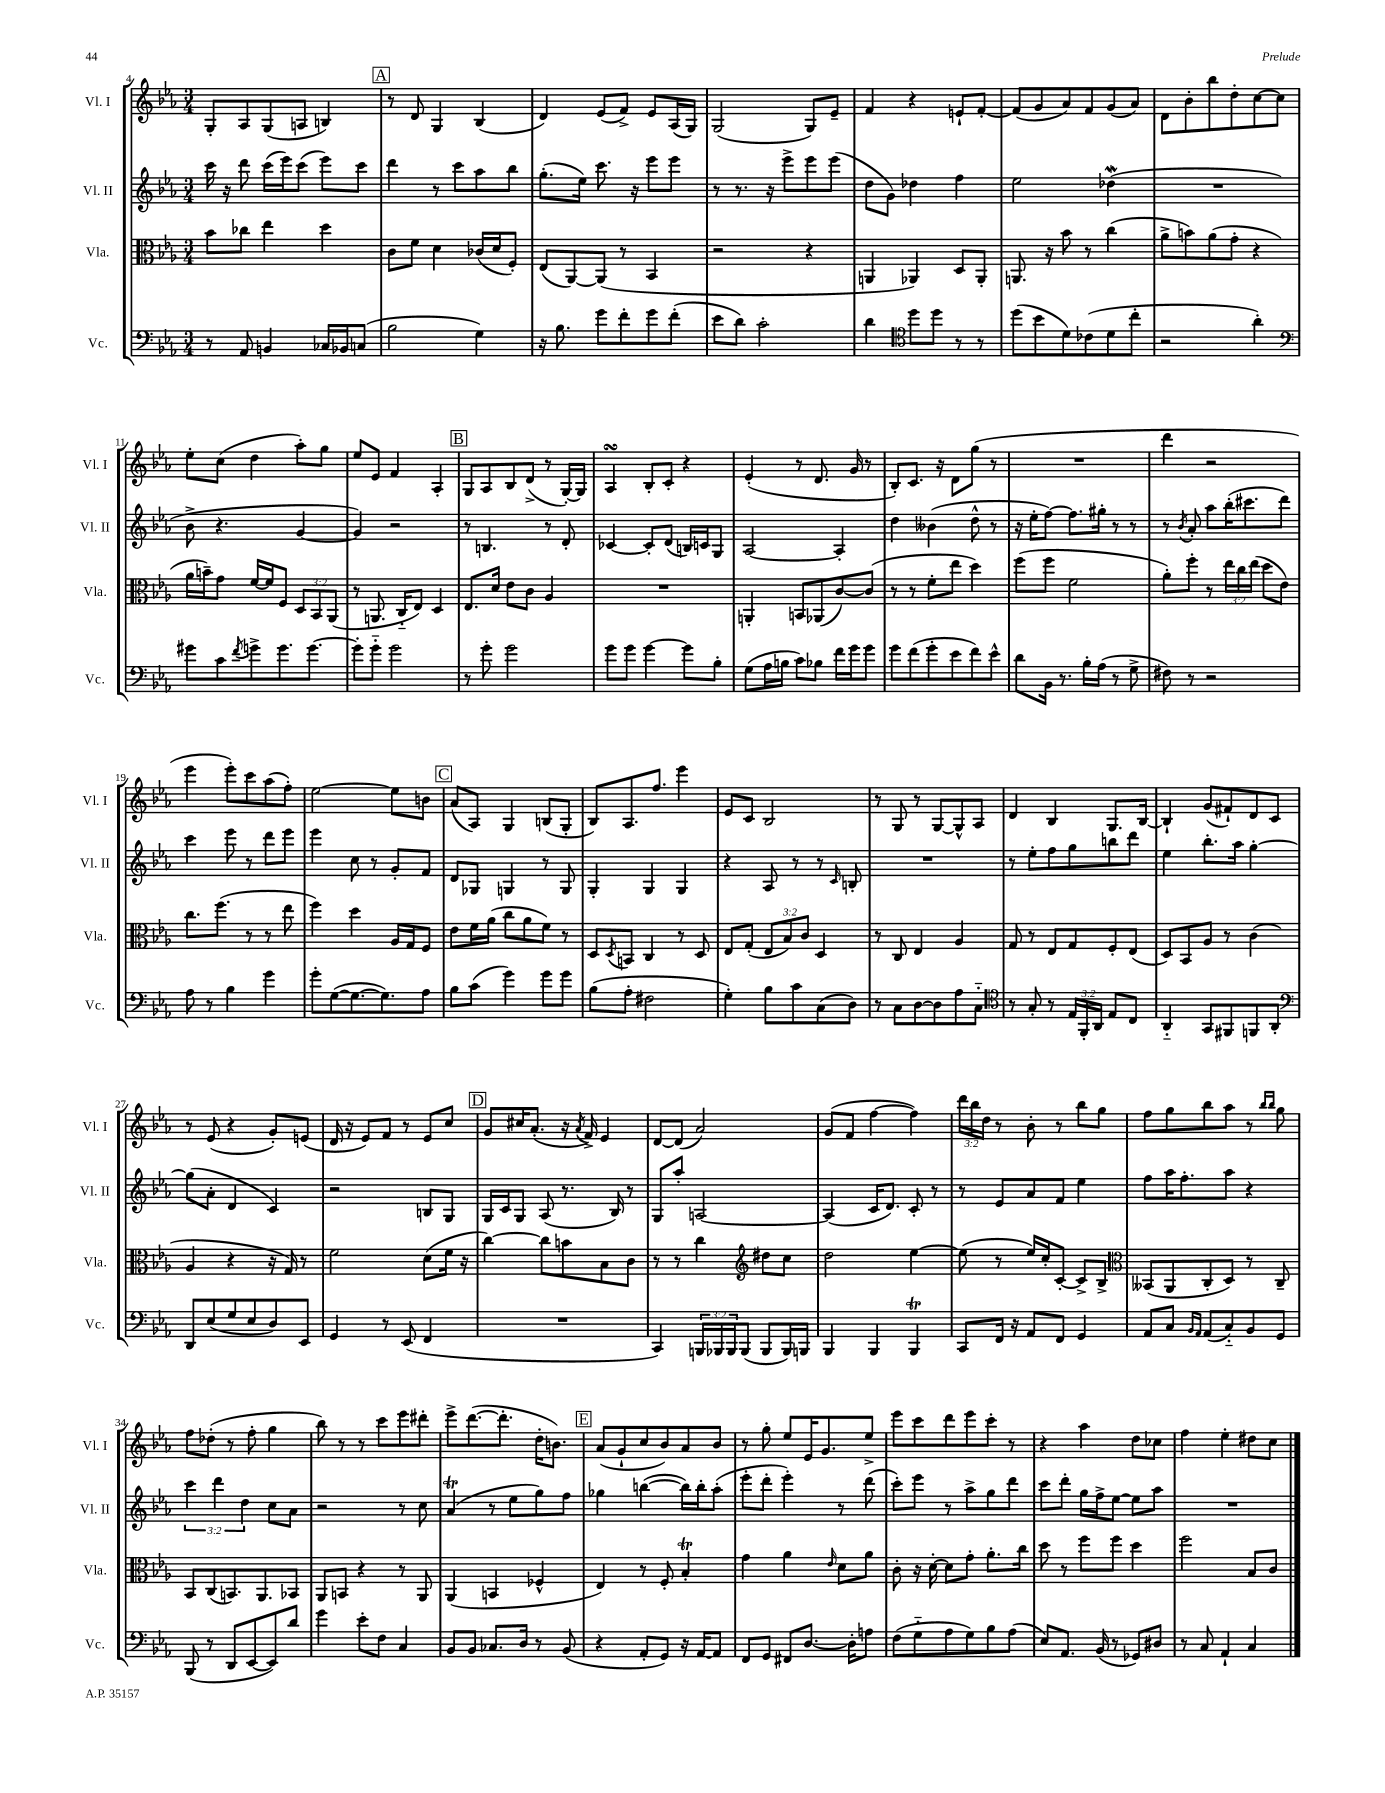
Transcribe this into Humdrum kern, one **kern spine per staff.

**kern	**kern	**kern	**kern
*part4	*part3	*part2	*part1
*staff4	*staff3	*staff2	*staff1
*I"Vc.	*I"Vla.	*I"Vl. II	*I"Vl. I
*I'Vc.	*I'Vla.	*I'Vl. II	*I'Vl. I
*clefF4	*clefC3	*clefG2	*clefG2
*k[b-e-a-]	*k[b-e-a-]	*k[b-e-a-]	*k[b-e-a-]
*M3/4	*M3/4	*M3/4	*M3/4
=4	=4	=4	=4
8r	8b-\L	16ccc\	8G'/L
.	.	16r	.
8AA-/	8cc-X\J	8ddd\	8A-/
4BBn/	4ee-\	(16ccc\LL	(8G/
.	.	16eee-\J)	.
.	.	(8ccc\J	8An/J
16C-X/LL	4dd\	8eee-\L)	4Bn/)
16BB-X/J	.	.	.
(8Cn/J	.	8ccc\J	.
!!LO:REH:place=s1:t=A
=5	=5	=5	=5
2B-\	8c\L	4ddd\	8r
.	8f\J	.	8d/
.	4d\	8r	4G/
.	.	8ccc\L	.
4G\)	(16c-X/LL	8aa-\	(4B-/
.	16d/J	.	.
.	8F'/J)	8bb-\J	.
=6	=6	=6	=6
16r	(8E-/L	(8.gg'\L	4d/)
8.B-\	.	.	.
.	[8AA-/)	.	.
.	.	16ee-\Jk)	.
8g\L	(8AA-/J]	8.ccc\	(8e-/L
8f'\	8r	.	8f^/J)
.	.	16r	.
8g\	4BB-/	8eee-\L	8e-/L
(8f'\J	.	8eee-\J	(16A-/L
.	.	.	16G/JJ)
=7	=7	=7	=7
8e-\L	2r	8r	(2G/
8d\J)	.	8.r	.
2c'\	.	.	.
.	.	16r	.
.	.	8eee-^\L	.
.	4r	8eee-\	8G/L)
.	.	(8eee-\J	8e-~/J
=8	=8	=8	=8
4d\	4AAn/	8dd\L	4f/
.	.	8g\J)	.
*clefC4	*	*	*
8dd\L	4AA-X/)	4dd-X\	4r
8dd\J	.	.	.
8r	8D/L	4ff\	8en`/L
8r	8AA-'/J	.	[8f'/J
=9	=9	=9	=9
(8dd\L	8.AAn/	2ee-\	(8f/L]
8b-\	.	.	8g/
.	16r	.	.
8d\)	8b-\	.	8a-/)
(8c-X\	8r	.	8f/
8d\	(4cc\	(4dd-Xw\	(8g/
8cc'\J	.	.	8a-/J)
=10	=10	=10	=10
2r	8a-^\L	2.r	8d\L
.	8bn\)	.	8b-'\
.	(8a-\	.	8bb-\
.	8g'\J	.	8dd'\
4a-'\)	4r	.	[8cc\
.	.	.	8cc\J]
!!LO:LB:g=z
=11	=11	=11	=11
*clefF4	*	*	*
8g#X\L	16a-\LL	8b-^\	8ee-'\L
.	16bn~\J)	.	.
8c\	8g\J	4.r	(8cc\J
8qf/	.	.	.
8gn^\	[16f/LL	.	4dd\
.	16f/J]	.	.
8.g\	8F/J	.	.
.	12D/L	[4g/	8aa-'\L)
[8.g\J	.	.	.
.	12BB-/	.	.
.	.	.	8gg\J
.	(12AA-/J	.	.
=12	=12	=12	=12
8g'\L]	8r	4g/])	8ee-/L
8g\J	8.AAn/	.	8e-/J
2g\	.	2r	4f/
.	16C/KL	.	.
.	8E-/J)	.	.
.	4D/	.	4A-'/
!!LO:REH:place=s1:t=B
=13	=13	=13	=13
8r	8.E-/L	8r	8G/L
8g'\	.	4.Bn/	8A-/
.	16d/Jk	.	.
2g\	8e-\L	.	8B-/
.	8c\J	.	(8d^/J
.	4A-/	8r	8r
.	.	8d'/	[16G'/LL)
.	.	.	16G/JJ]
=14	=14	=14	=14
8g\L	2.r	[4c-X/	4A-sSSs/
8g\J	.	.	.
[4g\	.	8c-'/L]	8B-'/L
.	.	(8d/J	8c'/J
8g\L]	.	16Bn/LL)	4r
.	.	16cn/J	.
8B-'\J	.	8G/J	.
=15	=15	=15	=15
(8G\L	4AAn'/	[2A-/	(4e-'/
16A-\L	.	.	.
16Bn\JJ	.	.	.
8c\L)	8BBn/L	.	8r
8B-X\J	(8AA-X/	.	8.d/
16f\LL	[8c/)	4A-'/]	.
16g\J	.	.	16g/
8g\J	(8c/J]	.	8r
=16	=16	=16	=16
8g\L	8r	4dd\	8B-'/L)
(8f\	8r	.	8.c/J
8g'\	8f'\L	(4b--X\	.
.	.	.	16r
8e-\	8ee-\J	.	8d\L
8f\)	4dd\)	8dd^^\	(8gg\J
8e-^^\J	.	8r	8r
=17	=17	=17	=17
8d\L	(8ff\L	16r	2.r
.	.	16ee-'\KL	.
16BB-\Jk	8ff\J	[8ff\J)	.
8.r	.	.	.
.	2f\	8.ff\L]	.
16B-'\LL	.	.	.
(16A-\JJ	.	16gg#X'\Jk	.
8r	.	8r	.
8G^\	.	8r	.
=18	=18	=18	=18
8F#X\)	8a-'\L)	8r	4ddd\
.	.	8qb-/	.
8r	8ff'\J	8a-'/	.
2r	8r	8aa-\L	2r
.	24ee-\LL	(16bb-'\K	.
.	24cc\	.	.
.	.	8.ccc#X\	.
.	(24ee-\JJ	.	.
.	8dd\L	.	.
.	8e-\J)	8ddd\J)	.
!!LO:LB:g=z
=19	=19	=19	=19
8A-\	8.cc\L	4ccc\	4eee-\
8r	.	.	.
.	(8.ff\J	.	.
4B-\	.	8eee-\	8eee-'\L)
.	8r	8r	8ccc\
4g\	8r	8ddd\L	(8aa-\
.	8ee-\	8eee-\J	8ff'\J)
=20	=20	=20	=20
8g'\L	4ff\)	4eee-\	[2ee-\
([8G\	.	.	.
8.G\_	4dd\	8cc\	.
.	.	8r	.
8.G\])	.	.	.
.	16A-/LL	8g'/L	8ee-\L]
.	16G/J	.	.
8A-\J	8F/J	8f/J	8bn\J
!!LO:REH:place=s1:t=C
=21	=21	=21	=21
8B-\L	8e-\L	8d/L	(8a-/L
(8c\J	16f\L	8G-X/J	8A-/J)
.	(16a-\JJ	.	.
4g\)	8cc\L	4Gn/	4G/
.	8a-\	.	.
8g\L	8f\J)	8r	(8Bn/L
8g\J	8r	8G/	8G'/J
=22	=22	=22	=22
(8B-\L	8D/L	4G'/	8B-/L)
.	8qD/	.	.
8A-'\J	8BBn/J	.	8.A-/
2F#X\	4C/	4G/	.
.	.	.	8.ff/J
.	8r	4G/	4eee-\
.	8D/	.	.
=23	=23	=23	=23
4G'\)	8E-/L	4r	8e-/L
.	(8G'/J	.	8c/J
8B-\L	12E-/L	8A-/	2B-/
.	12B-/)	.	.
8c\	.	8r	.
.	12c/J	.	.
(8C\	4D/	8r	.
.	.	16qqc/	.
8D\J)	.	8Bn'/	.
=24	=24	=24	=24
8r	8r	2.r	8r
8C\L	8C/	.	8G/
[8D\	4E-/	.	8r
8D\]	.	.	[8G/L
8A-\	4A-/	.	8G^^/]
8C\J	.	.	8A-/J
=25	=25	=25	=25
*clefC4	*	*	*
8r	8G/	8r	4d/
8G'/	8r	8ee-'\L	.
8r	8E-/L	8ff\	4B-/
24E-/LL	8G/	8gg\	.
24FF'/	.	.	.
24AA-/JJ	.	.	.
8E-/L	8F'/	8bbn\	8.G/L
8C/J	(8E-/J	8ddd\J	.
.	.	.	[16B-/Jk
=26	=26	=26	=26
4AA-/	8D/L)	4ee-\	4B-`/]
.	8BB-/	.	.
8GG/L	8A-/J	8.bb-'\L	(8g/L
8FF#X/	8r	.	8f#X`/)
.	.	16aa-\Jk	.
8FFn/	(4c\	[4gg'\	8d/
8AA-'/J	.	.	8c/J
!!LO:LB:g=z
=27	=27	=27	=27
*clefF4	*	*	*
8DD/L	4A-/	(8gg\L]	8r
(8E-/	.	8a-'\J	(8e-/
8G/	4r	4d/	4r
8E-/	.	.	.
8D/)	16r	4c/)	8g'/L)
.	16G/)	.	.
8EE-/J	8r	.	(8en/J
=28	=28	=28	=28
4GG/	2f\	2r	16d/
.	.	.	16r
.	.	.	8e-/L)
8r	.	.	8f/J
(8EE-/	.	.	8r
4FF/	(8d\L	8Bn/L	8e-/L
.	16f\Jk	8G/J	8cc/J
.	16r	.	.
!!LO:REH:place=s1:t=D
=29	=29	=29	=29
2.r	[4cc\)	16G/LL	8g/L
.	.	16c/J	.
.	.	8G/J	16cc#X/K
.	.	.	(8.a-'/J
.	8cc\L]	(8A-/	.
.	8bn\	8.r	16r
.	.	.	8qa-/
.	.	.	16f^/)
.	8B-\	.	4e-/
.	.	16B-/)	.
.	8c\J	8r	.
=30	=30	=30	=30
4CC/)	8r	8G/L	[8d/L
.	8r	8aa-'/J	(8d/J]
24BBBn/LL	4cc\	[2An/	2a-/)
24BBB-X/	.	.	.
24BBB-/J	.	.	.
(8BBB-/J	.	.	.
*	*clefG2	*	*
8BBB-/L	8dd#X\L	.	.
16BBB-/L)	8cc\J	.	.
16BBBn/JJ	.	.	.
=31	=31	=31	=31
4BBB-/	2dd\	(4A/]	(8g/L
.	.	.	8f/J
4BBB-/	.	16c/KL	[4ff\
.	.	8.d/J)	.
4BBB-T/	[4ee-\	8c'/	4ff\])
.	.	8r	.
=32	=32	=32	=32
8CC/L	(8ee-\]	8r	24ddd\LL
.	.	.	24bb-\
.	.	.	24dd\JJ
16FF/Jk	8r	8e-/L	8r
16r	.	.	.
8AA-/L	16ee-/LL)	8a-/	8b-'\
.	16cc'/J	.	.
8FF/J	[8c'/J	8f/J	8r
4GG/	8c^/L]	4ee-\	8bb-\L
.	8B-^/J	.	8gg\J
=33	=33	=33	=33
*	*clefC3	*	*
8AA-/L	(8BB--X/L	8ff\L	8ff\L
8C/J	8AA-/	16aa-\K	8gg\
.	.	8.ff'\	.
16qqBB-/LL	.	.	.
16qqAA-/JJ	.	.	.
(8AA-/L	8C'/	.	8bb-\
8C/)	8D/J)	8aa-\J	8aa-\J
8BB-/	8r	4r	8r
.	.	.	16qqbb-/LL
.	.	.	16qqbb-/JJ
8GG/J	8C~/	.	8gg\
!!LO:LB:g=z
=34	=34	=34	=34
(8BBB-/	8BB-/L	6ccc\	8ff\L
8r	(8C/	.	(8dd-X'\J
.	.	6ddd\	.
8DD/L	8.BBn/)	.	8r
.	.	6dd\	.
[8EE-/	.	.	8ff'\
.	8.AA-/	.	.
8EE-/])	.	8cc\L	4gg\
8d/J	8BB-X/J	8a-\J	.
=35	=35	=35	=35
4g\	8AA-/L	2r	8bb-\)
.	8BBn/J	.	8r
8e-'\L	4r	.	8r
8F\J	.	.	8ccc\L
4C/	8r	8r	8eee-\
.	8AA-/	8cc\	8ddd#X'\J
=36	=36	=36	=36
8BB-/L	(4AA-/	(4a-T/	8eee-^\L
8BB-/J	.	.	([8.ddd\
8.C-X/L	4BBn/	8r	.
.	.	.	8.ddd'\J]
.	.	8ee-\L	.
16D/Jk	.	.	.
8r	4F-X^^/	8gg\)	16dd'\KL
.	.	.	8.bn\J)
(8BB-/	.	8ff\J	.
!!LO:REH:place=s1:t=E
=37	=37	=37	=37
4r	4E-/)	4gg-X\	(8a-/L
.	.	.	8g`/
8AA-'/L	8r	([4bbn\	8cc/
8GG/J)	8F'/	.	8b-/)
16r	4B-T'/	16bb\LL])	8a-/
[16AA-/KL	.	16bb'\J	.
8AA-/J]	.	(8aa-'\J	8b-/J
=38	=38	=38	=38
8FF/L	4g\	8eee-'\L	8r
8GG/J	.	8ddd'\J	8gg'\
8FF#X/L	4a-\	4eee-'\)	8ee-/L
[8.D/J	.	.	16e-/K
.	.	.	8.g/
.	16qqe-/	.	.
.	8d\L	8r	.
16D'\KL]	.	.	.
8An\J	8a-\J	(8ddd\	8ee-^/J
=39	=39	=39	=39
(8F\L	8c'\	8ccc'\L)	8eee-\L
8G\	16r	8eee-\J	8ccc\
.	[16d'\	.	.
8A-\	8d\L]	8r	8ddd\
8G\)	8g'\J	8aa-^\L	8eee-\
8B-\	8.a-'\L	8gg\	8ccc'\J
(8A-\J	.	8ddd\J	8r
.	16cc\Jk	.	.
=40	=40	=40	=40
8E-/L)	8dd\	8ccc\L	4r
8.AA-/J	8r	8ddd'\J	.
.	8ff\L	16gg\LL	4aa-\
(16BB-/	.	16ff^\J	.
8r	8ff\J	[8ee-\J	.
8GG-X/L)	4dd\	8ee-\L]	8dd\L
8D#X/J	.	8aa-\J	8cc-X\J
=41	=41	=41	=41
8r	2ff\	2.r	4ff\
8C/	.	.	.
4AA-`/	.	.	4ee-'\
4C/	8B-/L	.	8dd#X\L
.	8c/J	.	8cc\J
==	==	==	==
*-	*-	*-	*-
